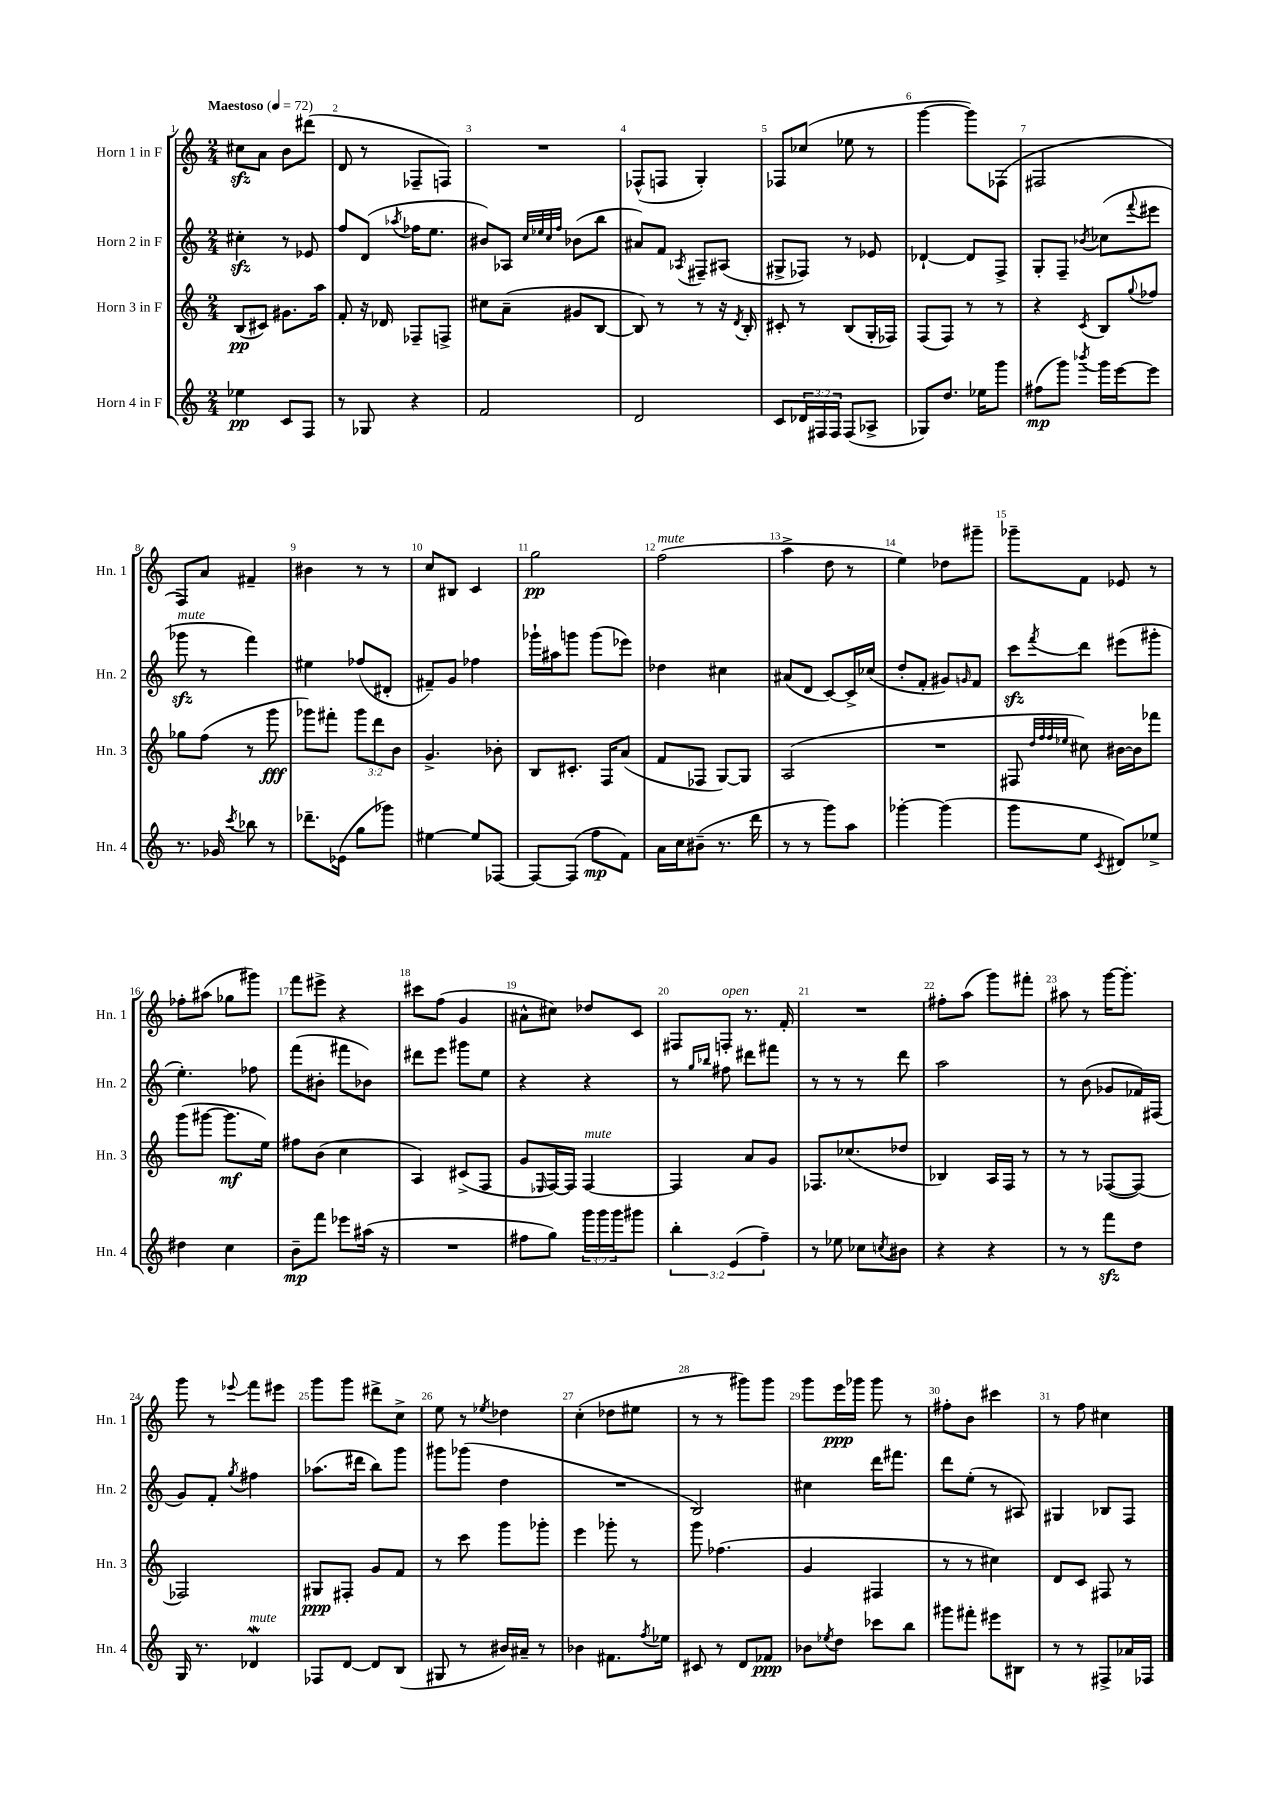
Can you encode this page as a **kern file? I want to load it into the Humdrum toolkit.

**kern	**kern	**kern	**kern
*staff4	*staff3	*staff2	*staff1
*clefG2	*clefG2	*clefG2	*clefG2
*k[]	*k[]	*k[]	*k[]
*M2/4	*M2/4	*M2/4	*M2/4
*MM72	*MM72	*MM72	*MM72
4ee-	(8B	4cc#'	8cc#
.	8c#)	.	8a
8c	8.g#	8r	8b
8F	.	8e-	(8ddd#
.	16aa	.	.
=	=	=	=
8r	8f'	8ff	8d
8G-	16r	(8d	8r
.	16d-	.	.
.	.	8qaa-	.
4r	8F-~	16ff-	8F-~
.	.	8.ee	.
.	8F^	.	8F)
=	=	=	=
2f	8cc#	8b#)	2r
.	(8a~	8A-	.
.	.	32qqcc	.
.	.	32qqee-	.
.	.	32qqcc	.
.	.	32qqff	.
.	8g#	(8b-	.
.	[8B	8bb	.
=	=	=	=
2d	8B])	8a#)	(8F-^^
.	8r	8f	8F
.	.	8qA-	.
.	8r	8F#~	4G')
.	16r	(8A#	.
.	8qd	.	.
.	16B'	.	.
=	=	=	=
8c	8c#'	8G#^	8F-
24d-	8r	8F-)	(8cc-
24F#	.	.	.
24F#	.	.	.
(8F#	(8B	8r	8ee-
8A-^	16G'	8e-	8r
.	16F-)	.	.
=	=	=	=
8G-)	(8F	[4d-`	[4ggg
8.dd	8F)	.	.
.	8r	8d-]	8ggg])
16ee-	.	.	.
8ggg	8r	8F^	(8F-
=	=	=	=
(8ff#	4r	8G'	2F#
8ggg)	.	8F~	.
8qbbb-	8qc	8qb-	.
16ggg	8B	(8cc-	.
[16eee	.	.	.
.	8qqgg	8qqfff	.
8eee]	8ff-	8eee#	.
=	=	=	=
8.r	8gg-	8ggg-	8F)
.	(8ff	8r	8a
16g-	.	.	.
8qccc	.	.	.
8bb-	8r	4fff)	4f#~
8r	8ggg	.	.
=	=	=	=
8.ddd-~	8ggg-)	4ee#	4b#
.	8fff#'	.	.
(16e-	.	.	.
8gg	12ggg-	(8ff-	8r
.	12ddd	.	.
8ggg-)	.	8d#'	8r
.	12b	.	.
=	=	=	=
[4ee#	4.g^	8f#~)	8cc
.	.	8g	8B#
8ee#]	.	4ff-	4c
[8F-	8b-'	.	.
=	=	=	=
8F-_	8B	16ggg-`	2gg
.	.	16aa#	.
(8F-]	8.c#'	8ggg	.
8ff	.	(8ggg	.
.	16F	.	.
8f)	(8a	8eee-)	.
=	=	=	=
16a	8f	4dd-	(2ff
16cc	.	.	.
(8b#~	8F-	.	.
8.r	[8G)	4cc#	.
.	8G]	.	.
16ddd	.	.	.
=	=	=	=
8r	(2A	(8a#	4aa^
8r	.	8d	.
8ggg)	.	[8c)	8dd
8aa	.	16c^]	8r
.	.	(16cc-	.
=	=	=	=
[4ggg-'	2r	8dd'	4ee)
.	.	8f'	.
(4ggg-]	.	8g#)	8dd-
.	.	16qqg	.
.	.	8f	8ggg#~
=	=	=	=
8ggg	8F#	8ccc	8ggg-~
.	32qqdd	.	.
.	32qqff	.	.
.	32qqff	.	.
.	32qqee-	8qfff	.
8ee	8cc#)	8ddd	8f
8qc	.	.	.
8d#)	[16b#	(8eee#	8e-
.	16b#]	.	.
8ee-^	8fff-	8ggg#'	8r
=	=	=	=
4dd#	(8ggg	4.ee')	8ff-'
.	[8ggg#	.	(8aa#
4cc	8.ggg#]	.	8gg-
.	.	8ff-	8ggg#)
.	16ee)	.	.
=	=	=	=
8b~	8ff#	(8fff	8fff
8fff	(8b	8b#'	8eee#^
8eee-	4cc	8fff#	4r
(16aa#	.	8b-)	.
16r	.	.	.
=	=	=	=
2r	4A)	8ddd#	8ccc#
.	.	8eee	(8ff
.	(8c#^	8ggg#	4g
.	8F	8ee	.
=	=	=	=
8ff#	8g	4r	8a#^^
.	16qqE-	.	.
8gg)	[16F)	.	8cc#)
.	16F]	.	.
24ggg	[4F	4r	8dd-
24ggg	.	.	.
24ggg	.	.	.
8ggg#	.	.	8c
=	=	=	=
6bb'	4F]	8r	8F#
.	.	16qqgg	.
.	.	16qqbb-	.
.	.	8ff#	8F'
(6e	.	.	.
.	8a	8ddd#	8.r
6ff~)	.	.	.
.	8g	8fff#	.
.	.	.	16f'
=	=	=	=
8r	8.F-	8r	2r
8ee-	.	8r	.
.	(8.cc-	.	.
8cc-	.	8r	.
8qcc	.	.	.
8b#	8dd-	8ddd	.
=	=	=	=
4r	4B-)	2aa	8ff#'
.	.	.	(8aa
4r	16A	.	8ggg)
.	16F	.	.
.	8r	.	8fff#'
=	=	=	=
8r	8r	8r	8aa#
8r	8r	(8b	8r
8fff	([8F-	8g-	[16ggg
.	.	.	8.ggg']
8dd	8F-_)	16f-)	.
.	.	(16F#	.
=	=	=	=
16G	2F-]	8g)	8ggg
8.r	.	.	.
.	.	8f'	8r
.	.	8qgg	8qqeee-
4d-	.	4ff#	8fff
.	.	.	8eee#
=	=	=	=
8F-	8G#	(8.aa-	8ggg
[8d	8F#'	.	8ggg
.	.	16ddd#	.
8d]	8g	8bb)	8ddd#^
(8B	8f	8ggg	8cc^
=	=	=	=
8G#	8r	8ggg#	8ee
8r	8ccc	(8ggg-	8r
.	.	.	8qee-
16b#)	8ggg	4dd	4dd-
16a#~	.	.	.
8r	8ggg-'	.	.
=	=	=	=
4b-	4eee	2r	(4cc'
8.f#	8ggg-'	.	8dd-
.	8r	.	8ee#
8qff	.	.	.
16ee-	.	.	.
=	=	=	=
8c#	8ggg	2B)	8r
8r	(4.ff-	.	8r
8d	.	.	8ggg#)
8f-	.	.	8ggg#
=	=	=	=
8b-	4g	4cc#	8ggg
8qee-	.	.	.
8dd	.	.	16eee
.	.	.	16ggg-
8ccc-	4F#	16ddd	8ggg-
.	.	8.fff#	.
8bb	.	.	8r
=	=	=	=
8ggg#	8r	8ddd	8ff#'
8fff#'	8r	(8ee'	8b
8eee#	4cc#)	8r	4ccc#
8B#	.	8A#)	.
=	=	=	=
8r	8d	4G#	8r
8r	8c	.	8ff
8F#^	8F#	8B-	4cc#
16a-	8r	8F	.
16F-	.	.	.
==	==	==	==
*-	*-	*-	*-
